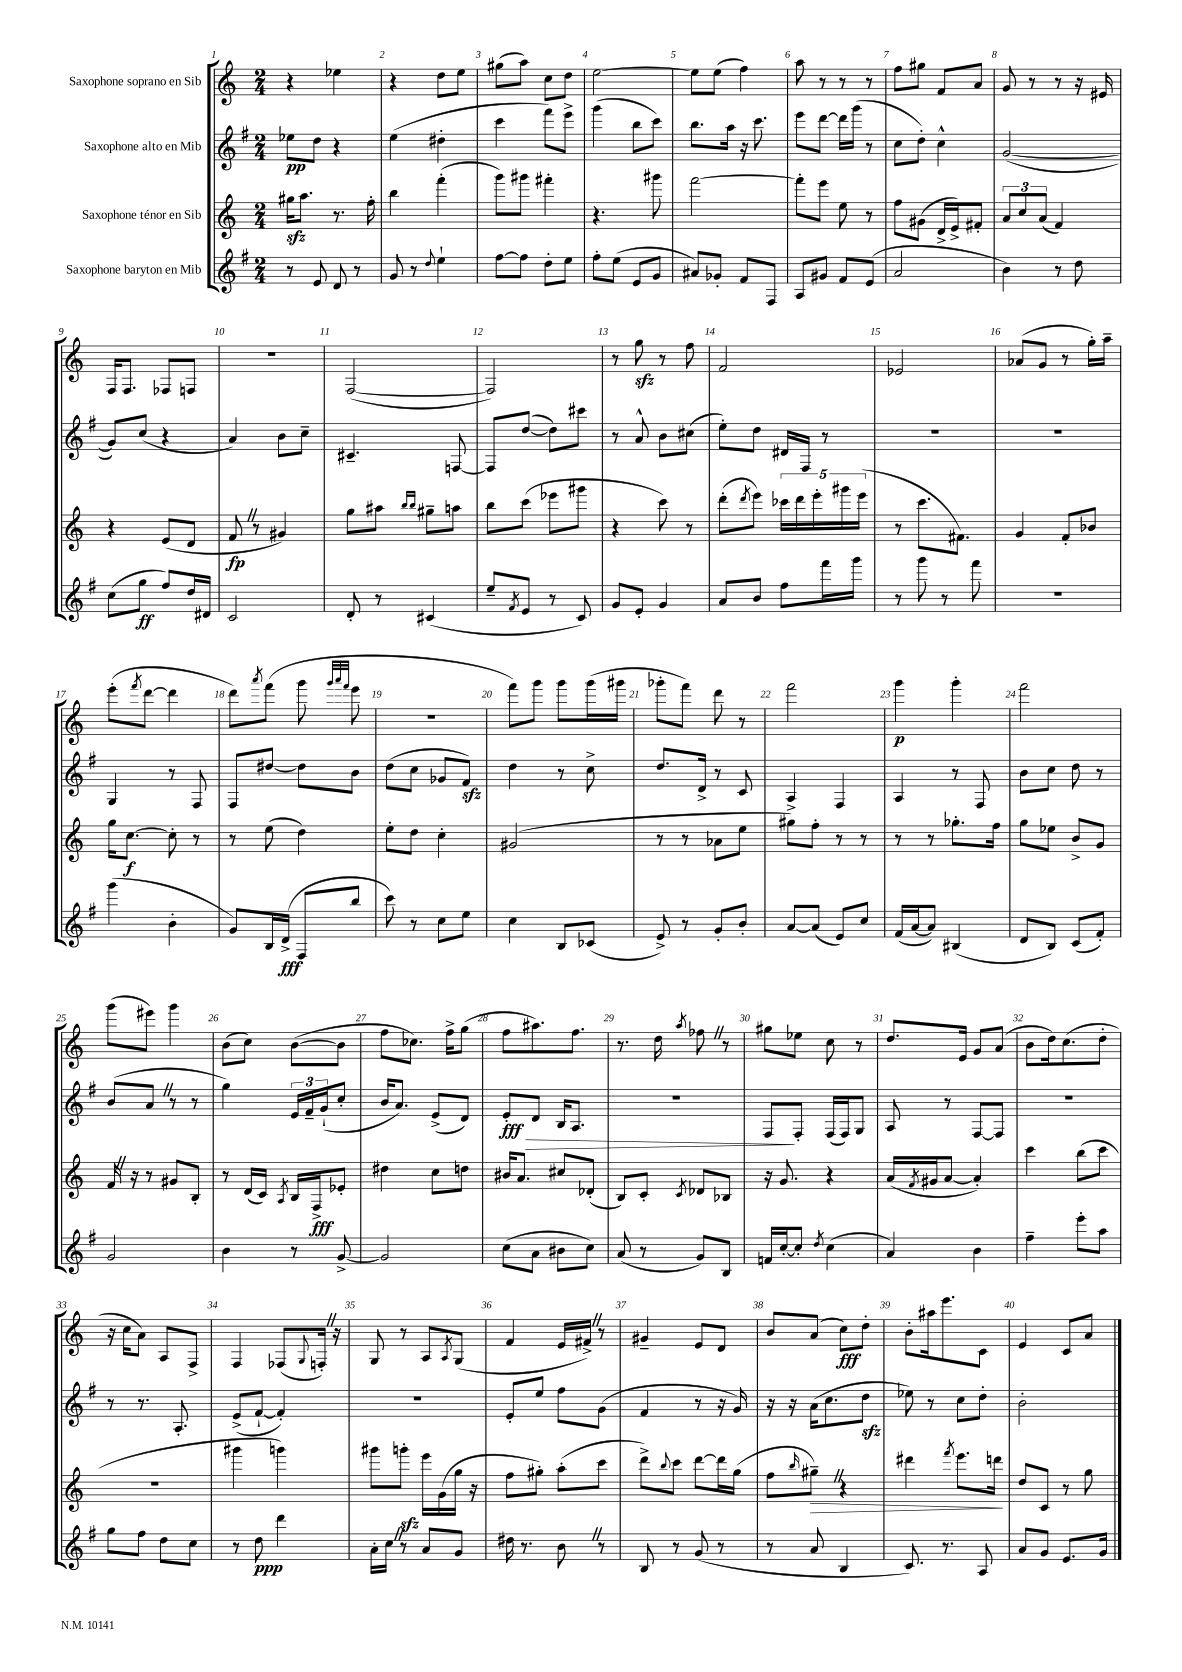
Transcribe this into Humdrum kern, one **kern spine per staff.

**kern	**kern	**kern	**kern
*staff4	*staff3	*staff2	*staff1
*clefG2	*clefG2	*clefG2	*clefG2
*k[f#]	*k[]	*k[f#]	*k[]
*M2/4	*M2/4	*M2/4	*M2/4
8r	16gg#	8ee-	4r
.	8.aa	.	.
8e	.	8dd	.
8d	8.r	4r	4ee-
8r	.	.	.
.	16ff'	.	.
=	=	=	=
8g	4bb	(4ee	4r
8r	.	.	.
8qqdd	.	.	.
4ee`	(4fff'	4dd#'	8dd
.	.	.	8ee
=	=	=	=
[8ff#	8ggg)	4ccc	(8gg#
8ff#]	8ggg#	.	8aa)
8dd'	4fff#'	8fff#)	8cc
8ee	.	8eee^	8dd
=	=	=	=
8ff#'	4.r	(4ggg	[2ee
(8ee	.	.	.
8e	.	8bb	.
8g	8ggg#	8ccc)	.
=	=	=	=
8a#)	[2fff	8.bb	8ee]
8g-'	.	.	(8ee
.	.	16aa	.
8f#	.	16r	4ff)
.	.	8.ccc	.
8F#	.	.	.
=	=	=	=
8A	8fff']	8eee	8aa
8g#	8eee	[8ddd	8r
8f#	8ee	16ddd]	8r
.	.	(16ggg	.
(8e	8r	8r	8r
=	=	=	=
2a	8ff	8cc	8ff
.	(8g#	8dd')	8gg#
.	16d^	4cc^^	8f
.	16e^)	.	.
.	8f#'	.	8a
=	=	=	=
4b)	12a	([2g	8g
.	12cc	.	.
.	.	.	8r
.	(12a	.	.
8r	4f)	.	8r
8dd	.	.	16r
.	.	.	16e#
=	=	=	=
(8cc	4r	8g])	16F
.	.	.	8.F
8gg	.	(8cc	.
8ff#)	(8e	4r	8F-
16dd	8d	.	8F
16d#	.	.	.
=	=	=	=
2c	8f	4a)	2r
.	8r	.	.
.	4g#)	8b	.
.	.	8cc~	.
=	=	=	=
8d'	8gg	4.c#~	([2F
8r	8aa#	.	.
.	16qqbb	.	.
.	16qqbb	.	.
(4c#	8gg#~	.	.
.	8aa	[8F	.
=	=	=	=
8ee~	8bb	8F]	2F])
8qf#	.	.	.
8e	(8ccc	([8dd	.
8r	8eee-	8dd])	.
8c)	8ggg#	8ccc#	.
=	=	=	=
8g	4r	8r	8r
8e'	.	8a^^	8gg
4g	8ccc)	8b	8r
.	8r	(8cc#	8ff
=	=	=	=
8a	(8ddd'	8ee')	2f
.	8qddd	.	.
8b	8eee)	8dd	.
8ff#	20ccc-	16d#	.
.	20ddd	.	.
.	.	16F#	.
.	20eee'	.	.
16fff#	.	8r	.
.	20ggg#	.	.
16ggg	.	.	.
.	(20eee	.	.
=	=	=	=
8r	8r	2r	2e-
8ggg	8.ccc	.	.
8r	.	.	.
.	8.f#)	.	.
8fff#	.	.	.
=	=	=	=
2r	4g	2r	(8a-
.	.	.	8g
.	8f'	.	8r
.	8b-	.	16gg')
.	.	.	16aa~
=	=	=	=
(4ggg	16gg	4G	(8eee'
.	[8.cc	.	.
.	.	.	8qfff
.	.	.	[8ddd
4b'	8cc']	8r	4ddd]
.	8r	8F#	.
=	=	=	=
8g)	8r	8F#	8ddd)
.	.	.	8qaaa
16B	(8ee	[8dd#	(8fff
(16d^	.	.	.
8F#	4dd)	8dd#]	8ggg
.	.	.	32qqggg
.	.	.	32qqaaa
.	.	.	32qqfff
8bb	.	8b	8eee
=	=	=	=
8ccc)	8ee'	(8dd	2r
8r	8dd	8cc	.
8cc	4cc'	8g-	.
8ee	.	8f#)	.
=	=	=	=
4cc	(2g#	4dd	8fff)
.	.	.	8ggg
8B	.	8r	8ggg
(8c-	.	8cc^	(16ggg
.	.	.	16ggg#
=	=	=	=
8e^)	8r	8.dd	8ggg-'
8r	8r	.	8fff)
.	.	16d^	.
8g'	8a-	8r	8ddd
8b'	8ee	8c	8r
=	=	=	=
[8a	8gg#)	4A^	2fff
(8a]	8ff'	.	.
8e)	8r	4F#	.
8cc	8r	.	.
=	=	=	=
(16f#	8r	4A	4ggg
[16a	.	.	.
8a])	8r	.	.
(4B#	8.gg-'	8r	4ggg'
.	.	8F#	.
.	16ff	.	.
=	=	=	=
8d	8gg	8b	2fff
8B)	8ee-	8cc	.
(8c	8b^	8dd	.
8f#')	8g	8r	.
=	=	=	=
2g	16f	(8b	(8ggg
.	16r	.	.
.	8r	8a	8eee#)
.	8g#	8r	4ggg
.	8B'	8r	.
=	=	=	=
4b	8r	4gg)	(8b
.	(16d	.	8cc)
.	16c)	.	.
.	8qA	.	.
8r	16B	24e	([8b
.	.	24f#~	.
.	16F^	.	.
.	.	(24g`	.
[8g^	8e-'	8cc'	8b]
=	=	=	=
2g]	4dd#	16b	8ff
.	.	8.a)	.
.	.	.	8.cc-)
.	8cc	(8e^	.
.	.	.	16ff^
.	8dd	8d)	(8gg
=	=	=	=
(8cc	16b#	8e'	8ff
.	8.a	.	.
8a	.	8d	8.aa#)
8b#	8cc#	16B	.
.	.	8.A	8.ff
8cc)	(8d-'	.	.
=	=	=	=
(8a	8B)	2r	8.r
8r	8c'	.	.
.	.	.	16dd
.	8qc	.	8qaa
8g)	8d-	.	8ff-
8B	8B-	.	8r
=	=	=	=
16f	16r	8F#	8gg#
[16cc'	8.g	.	.
8cc']	.	8F#'	8ee-
8qdd	.	.	.
(4cc	4r	(16F#	8cc
.	.	16F#)	.
.	.	8G	8r
=	=	=	=
4a)	(16a	8A	8.dd
.	8qf	.	.
.	16g#	.	.
.	[8a	8r	.
.	.	.	16e
4b	4a'])	[8F#	8g
.	.	8F#]	(8a
=	=	=	=
4ff#~	4ccc	2r	8b
.	.	.	16dd)
.	.	.	(8.cc
8eee'	(8bb	.	.
8aa	8ccc	.	8dd'
=	=	=	=
8gg	2r	8r	16r
.	.	.	16cc
8ff#	.	8.r	8a)
8dd	.	.	8A
.	.	8.A'	.
8cc	.	.	8F^
=	=	=	=
8r	4ggg#	(8e^	4F
8dd	.	[8f#`	.
4ddd	4ggg)	4f#'])	(8F-
.	.	.	8qqG
.	.	.	16F')
.	.	.	16r
=	=	=	=
16a'	8ggg#	2r	8G
16cc	.	.	.
8r	8ggg'	.	8r
8a	16eee	.	8A
.	(16g	.	.
.	.	.	8qA
8g	16gg	.	(8G
.	16r	.	.
=	=	=	=
16dd#	8ff	8e'	4f
8.r	.	.	.
.	8gg#')	8ee	.
8b	(8aa'	8ff#	16e
.	.	.	16f#^)
8r	8ccc	(8g	8r
=	=	=	=
8B	8ddd^)	4f#	4g#~
.	8qqbb	.	.
8r	8ccc	.	.
(8g	[8ddd	8r	8e
8r	16ddd]	16r	8d
.	(16gg	16g)	.
=	=	=	=
8r	8ff	16r	8b
.	.	16r	.
.	16qqbb	.	.
8a	8gg#~)	(16a	(8a
.	.	8.cc	.
4B	4r	.	8cc)
.	.	8dd	8dd'
=	=	=	=
8.c)	4ddd#	8ee-)	8b'
.	.	8r	16aa#
8.r	.	.	8.eee
.	8qfff	.	.
.	8.eee	8cc	.
8A	.	8dd'	8c
.	16ddd	.	.
=	=	=	=
8a	8dd	2b'	4e
8g	8c	.	.
8.e	8r	.	8c
.	8gg	.	8a
16g	.	.	.
==	==	==	==
*-	*-	*-	*-
